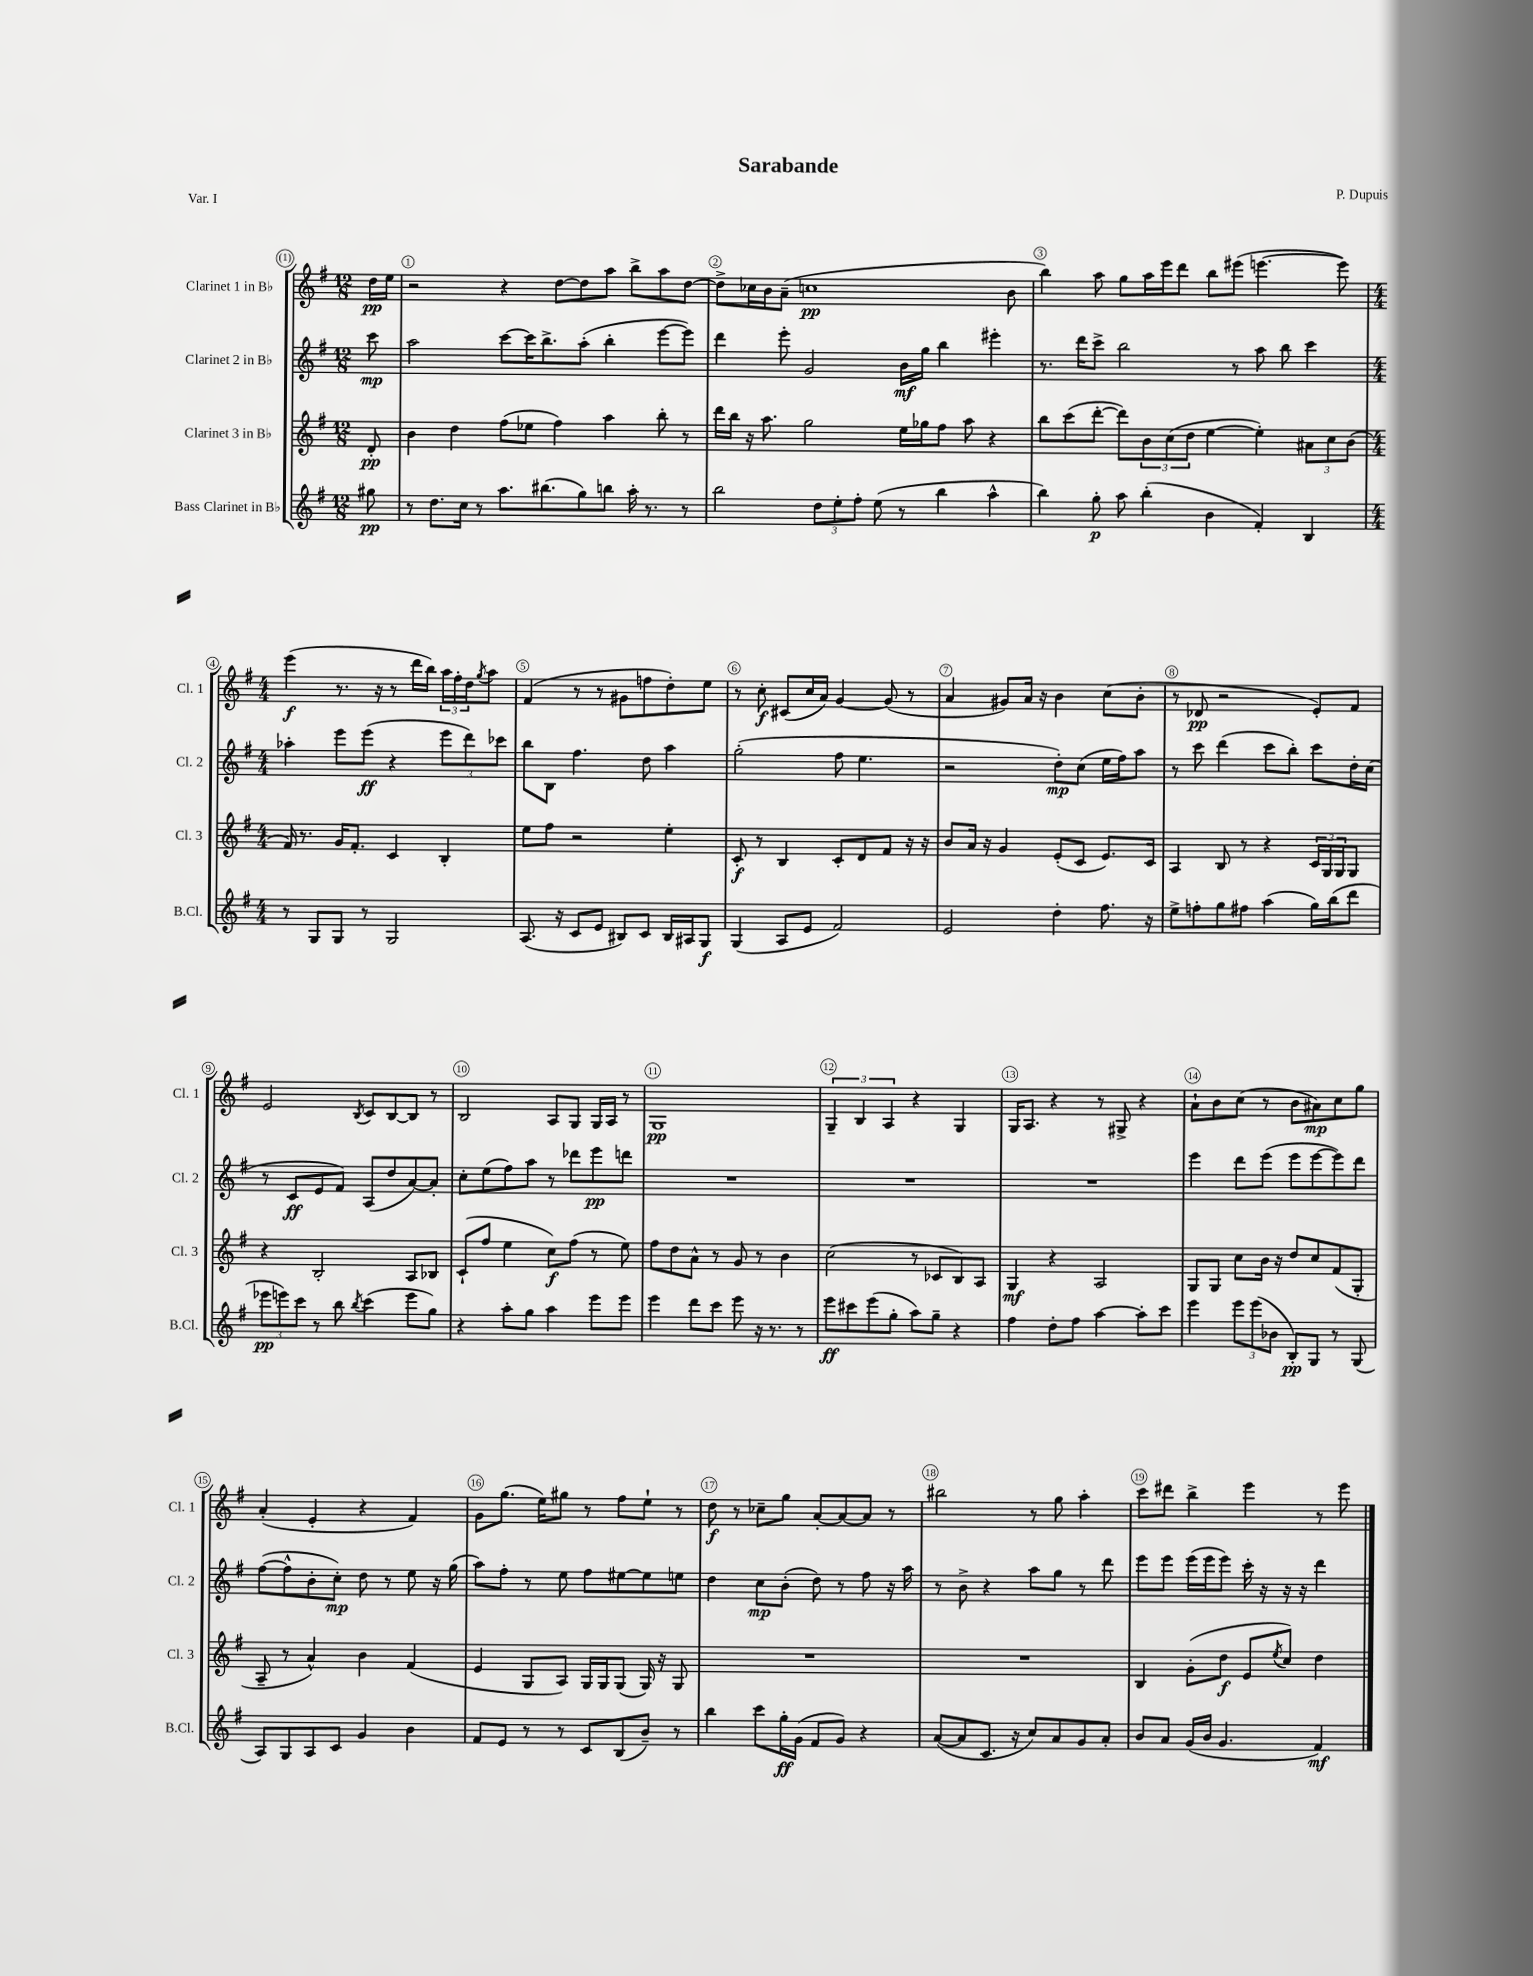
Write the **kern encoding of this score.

**kern	**kern	**kern	**kern
*staff4	*staff3	*staff2	*staff1
*clefG2	*clefG2	*clefG2	*clefG2
*k[f#]	*k[f#]	*k[f#]	*k[f#]
*M12/8	*M12/8	*M12/8	*M12/8
8gg#	8d'	8ccc	16dd
.	.	.	16ee
=	=	=	=
8r	4b	2aa	2r
8.dd	.	.	.
.	4dd	.	.
16cc	.	.	.
8r	.	.	.
8.aa	(8ff#	[8ccc	4r
.	8ee-	16ccc]	.
(8.bb#	.	8.bb^	.
.	4ff#)	.	[8dd
8gg)	.	(8aa'	8dd]
8bb	4aa	4bb'	8aa
16aa'	.	.	8bb^
8.r	.	.	.
.	8bb'	[8eee	8aa
8r	8r	8eee])	[8dd
=	=	=	=
2bb	16ddd	4ddd	8dd^]
.	16bb	.	.
.	16r	.	16cc-
.	8.aa	.	16b
.	.	8eee'	(8a~
.	2gg	2g	1cc
12dd	.	.	.
12ee'	.	.	.
12ff#'	.	.	.
(8ee	.	.	.
8r	16ee	16b	.
.	16gg-	16gg	.
4bb	8ff#	4bb	.
.	8aa	.	.
4aa^^	4r	4eee#'	.
.	.	.	8b
=	=	=	=
4bb)	8bb	8.r	4bb)
.	(8ccc	.	.
.	.	16ddd	.
8gg'	[8ddd'	8ccc^	8aa
8aa	8ddd])	2bb	8gg
(4bb'	12b	.	16aa
.	.	.	16eee
.	(12cc	.	.
.	.	.	8ddd
.	12dd	.	.
4b	[4ee	.	8bb
.	.	8r	(8eee#
4f#')	4ee'])	8aa	[4.eee
.	.	8bb	.
4B	12a#	4ccc	.
.	12cc	.	.
.	.	.	8eee])
.	(12b	.	.
=	=	=	=
*M4/4	*M4/4	*M4/4	*M4/4
8r	16f#)	4aa-'	(4eee
.	8.r	.	.
8G	.	.	.
8G	16g	8eee	8.r
.	8.f#'	.	.
8r	.	(8eee	.
.	.	.	16r
2G	4c	4r	8r
.	.	.	16ddd
.	.	.	16bb)
.	4B'	12eee	24aa
.	.	.	24ff#'
.	.	12ddd)	24dd
.	.	.	8qgg
.	.	.	8aa
.	.	12ccc-	.
=	=	=	=
(8.A	8ee	8bb	(4f#
.	8ff#	8B	.
16r	.	.	.
8c	2r	4.ff#	8r
8e	.	.	8r
8B#)	.	.	8g#
8c	.	8dd	8ff
16B#	4ee'	4aa	8dd')
16A#	.	.	.
8G	.	.	8ee
=	=	=	=
(4G	8c'	(2gg'	8r
.	8r	.	8cc'
8A	4B	.	(8c#
8e	.	.	16cc
.	.	.	16a)
2f#)	8c'	8ff#	[4g
.	8d	4.ee	.
.	8f#	.	(8g]
.	16r	.	8r
.	16r	.	.
=	=	=	=
2e	8b	2r	4a
.	16a	.	.
.	16r	.	.
.	4g	.	8g#)
.	.	.	16a
.	.	.	16r
4dd'	(8e'	8dd')	4b
.	8c	(8cc	.
8.ff#	8.e)	16ee	(8cc
.	.	16ff#)	.
.	.	8aa	8b'
16r	16c	.	.
=	=	=	=
8ee^	4A	8r	8r
8ff'	.	8ccc	8d-
8gg	8B	(4ddd	2r
8ff#	8r	.	.
(4aa	4r	8ccc	.
.	.	8bb')	.
16gg)	24c	8ccc	8e')
.	24G	.	.
(16bb	.	.	.
.	24G	.	.
8ddd	8G	16dd'	8f#
.	.	(16cc	.
=	=	=	=
12eee-	4r	8r	2e
12eee)	.	.	.
.	.	8c	.
12ccc	.	.	.
8r	2B'	8e	.
8bb	.	8f#)	.
8qbb	.	.	8qB
(4ccc	.	(8A	8c
.	.	8dd	[8B
8eee	8A	[8a)	8B]
8gg)	8B-	8a']	8r
=	=	=	=
4r	(8c`	8cc'	2B
.	8ff#	(8ee	.
8aa'	4ee	8ff#)	.
8gg	.	8aa	.
4aa	8cc)	8r	8A
.	(8ff#	8ddd-	8G
8eee	8r	8eee	16G
.	.	.	16A
8eee	8ee)	8ddd	8r
=	=	=	=
4eee	8ff#	1r	1G
.	8dd	.	.
8ddd	8a^^	.	.
8ccc	8r	.	.
8eee	8g	.	.
16r	8r	.	.
8.r	.	.	.
.	4b	.	.
8r	.	.	.
=	=	=	=
8eee	(2cc	1r	6G~
8ccc#	.	.	.
.	.	.	6B
(8eee	.	.	.
.	.	.	6A
8gg'	.	.	.
8aa)	8r	.	4r
8gg~	8c-	.	.
4r	8B)	.	4G
.	8A	.	.
=	=	=	=
4ff#	4G	1r	16G
.	.	.	8.A
8dd'	4r	.	4r
8ff#	.	.	.
[4aa	2A	.	8r
.	.	.	8G#^
8aa']	.	.	4r
8ccc	.	.	.
=	=	=	=
4eee	8G	4eee	8a`
.	8G	.	8b
12eee	8cc	8ddd	(8cc
(12eee	.	.	.
.	16b	(8eee	8r
12b-	.	.	.
.	16r	.	.
8B')	8dd	8eee	8b
8G	8cc	[8eee	8a#)
8r	(8f#	8eee])	8cc
(8G	8G'	8ddd	8gg
=	=	=	=
8A)	8A~	([8ff#	(4a'
8G	8r	8ff#^^]	.
8A	4a^^)	8b'	4e'
8c	.	8cc')	.
4g	4b	8dd	4r
.	.	8r	.
4b	(4f#	8ee	4f#)
.	.	16r	.
.	.	(16gg	.
=	=	=	=
8f#	4e	8aa)	8g
8e	.	8ff#'	(8.gg
8r	8G	8r	.
.	.	.	16ee)
8r	8A)	8ee	8gg#
8c	16G	8ff#	8r
.	16G	.	.
(8B	(8G	[8ee#	8ff#
8b~)	16G)	8ee#]	8ee`
.	16r	.	.
8r	8G	8ee	8r
=	=	=	=
4bb	1r	4dd	8dd
.	.	.	8r
8ccc	.	8cc	8cc-~
16gg'	.	(8b'	8gg
(16g	.	.	.
8f#	.	8dd)	[8a'
8g)	.	8r	8a_
4r	.	8ff#	8a]
.	.	16r	8r
.	.	16aa	.
=	=	=	=
([8a	1r	8r	2bb#
8a]	.	8b^	.
8.c	.	4r	.
16r	.	.	.
8cc)	.	8aa	8r
8a	.	8gg	8gg
8g	.	8r	4aa'
8a'	.	8ddd	.
=	=	=	=
8b	4B	8eee	8ccc
8a	.	8eee	8ddd#
(16g	(8g'	(16eee	4bb^
16b	.	16eee	.
4.g	8dd	8eee)	.
.	8e	16ccc'	4eee
.	.	16r	.
.	8qee	.	.
.	8cc)	16r	.
.	.	16r	.
4f#)	4dd	4ddd	8r
.	.	.	8eee
==	==	==	==
*-	*-	*-	*-
